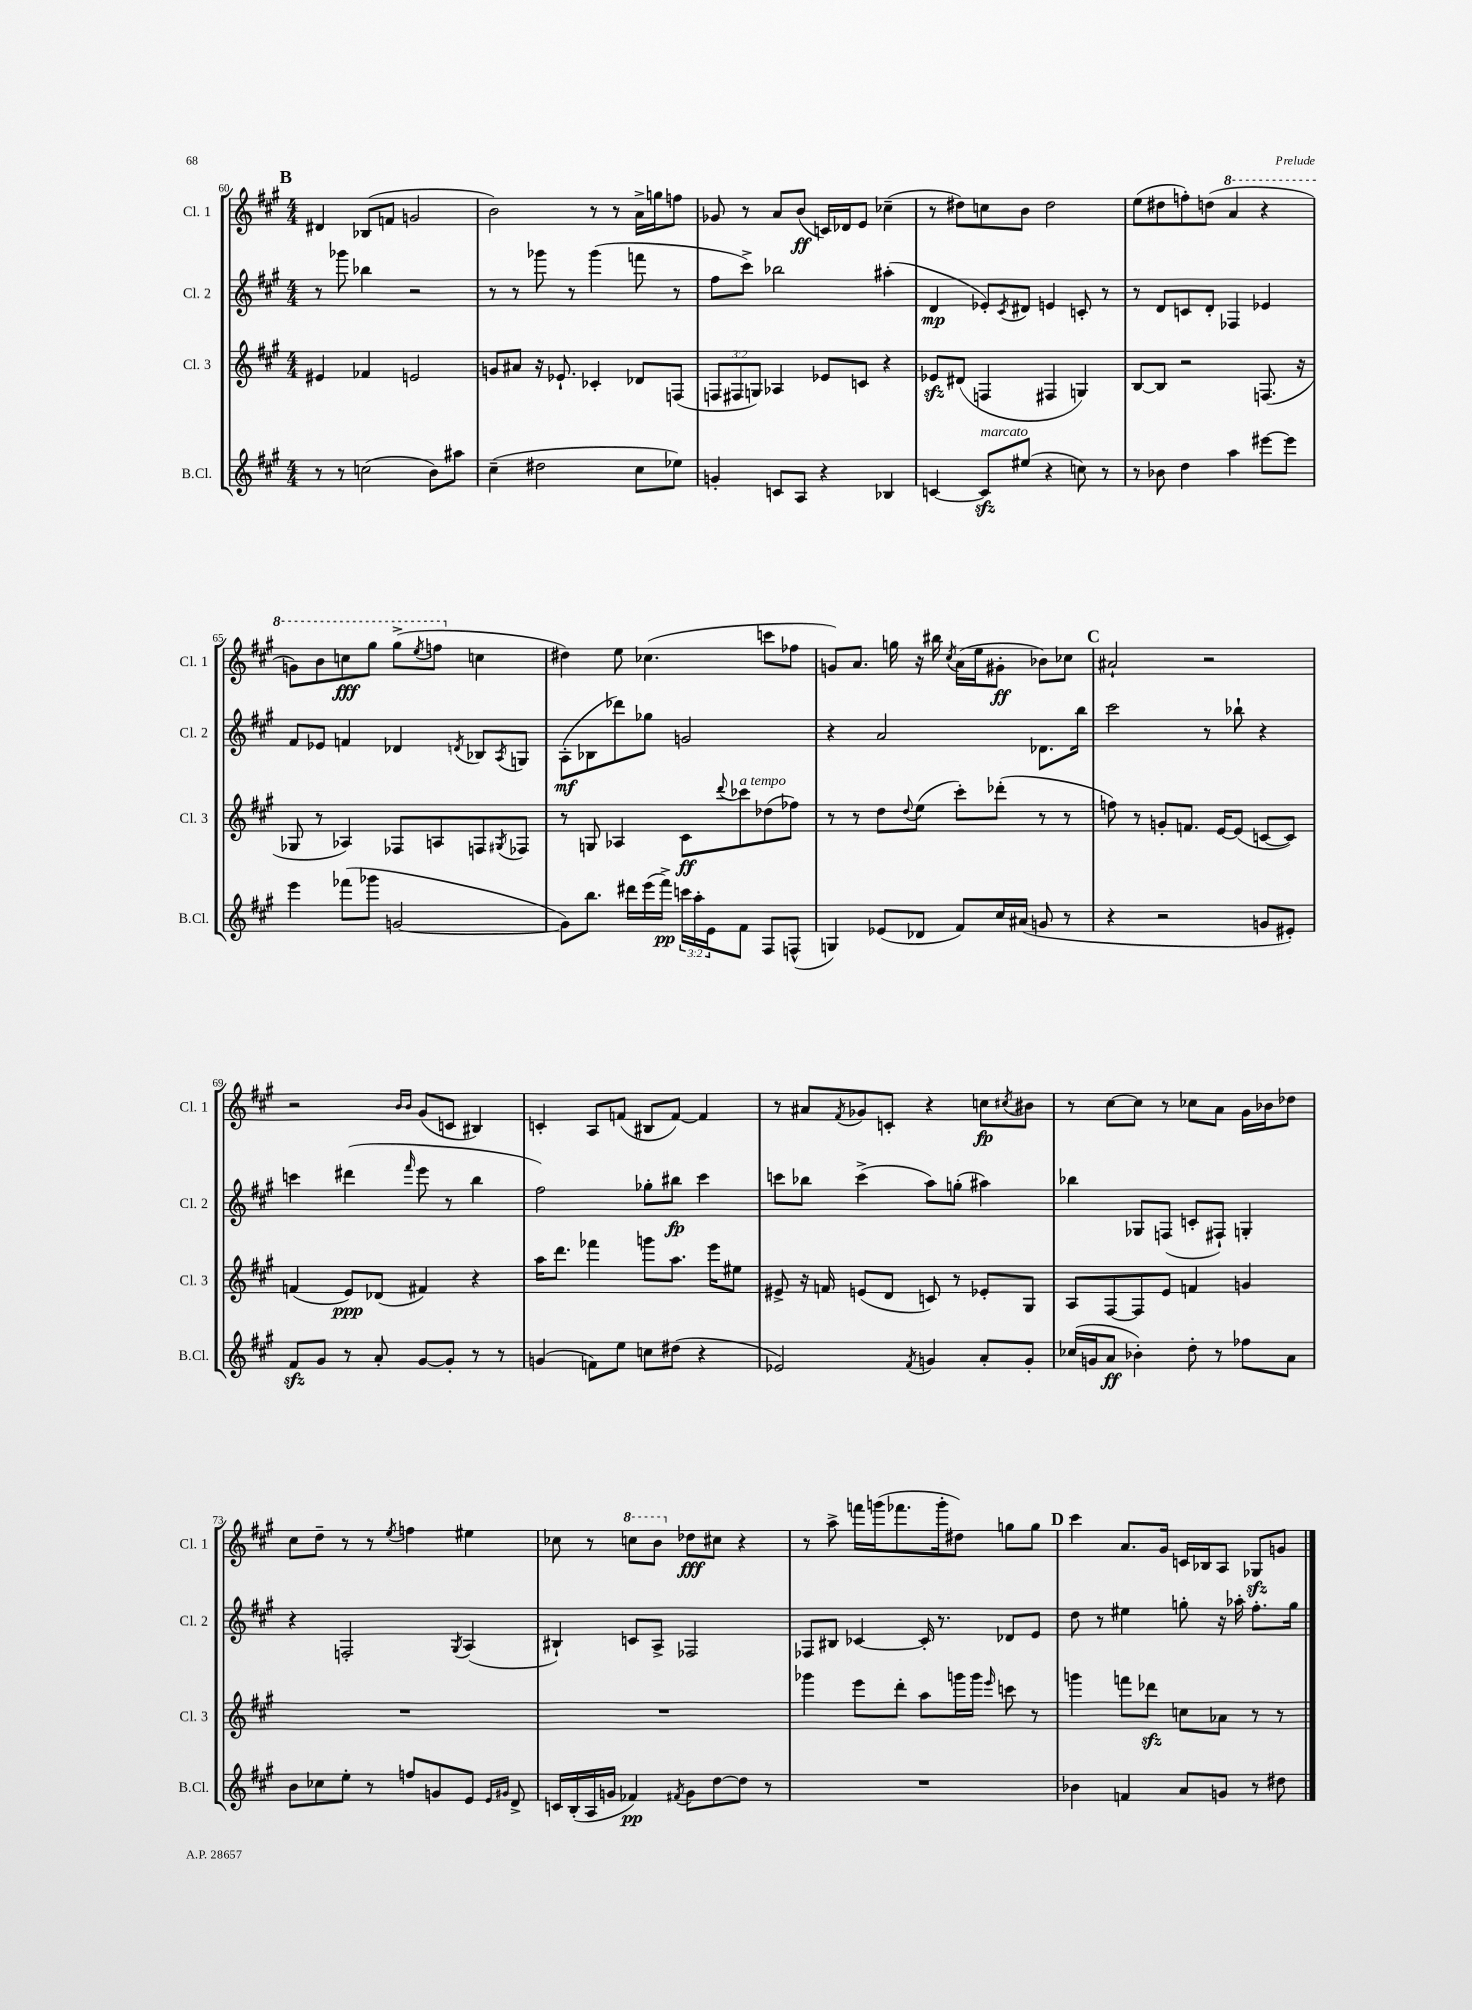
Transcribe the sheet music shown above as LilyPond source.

<<
\new StaffGroup <<
\new Staff = "s0" \with { instrumentName = "Cl. 1" shortInstrumentName = "Cl. 1" } {
    \clef treble \key a \major \numericTimeSignature \time 4/4
    \mark \markup { \bold "B" } dis'4 bes8( f'8 g'2 |
    b'2) r8 r8 a'16-> g''16 f''8 |
    ges'8 r8 a'8 b'8\ff( c'16) des'16 e'8 ces''4--( |
    r8 dis''8) c''8 b'8 dis''2 |
    e''8( dis''8 f''8-.) d''8( \ottava #1 a''4 r4 |
    g''8) b''8 c'''8\fff gis'''8 gis'''8->( \acciaccatura { e'''8 } f'''8 \ottava #0 c''4 |
    dis''4) e''8 ces''4.( c'''8 fes''8 |
    g'8) a'8. g''16 r16 bis''16 \acciaccatura { cis''8 } a'16( e''16 gis'8-.\ff bes'8) ces''8 |
    \mark \markup { \bold "C" } ais'2-! r2 |
    r2 \grace { b'16 b'16 } gis'8( c'8 bis4) |
    c'4-. a8 f'8( bis8 f'8~) f'4 |
    r8 ais'8 \acciaccatura { fis'8 } ges'8 c'8-. r4 c''8\fp \acciaccatura { cis''8 } bis'8 |
    r8 cis''8~ cis''8 r8 ces''8 a'8 gis'16 bes'16 des''8 |
    cis''8 d''8-- r8 r8 \acciaccatura { e''8 } f''4 eis''4 |
    ces''8 r8 \ottava #1 c'''8 b''8 \ottava #0 des''8\fff cis''8 r4 |
    r8 a''8-> f'''16 g'''16( fes'''8. g'''16-. dis''8) g''8 g''8 |
    \mark \markup { \bold "D" } cis'''4 a'8. gis'16 c'16 bes16 a8 ges8\sfz g'8 \bar "|." |
}
\new Staff = "s1" \with { instrumentName = "Cl. 2" shortInstrumentName = "Cl. 2" } {
    \clef treble \key a \major \numericTimeSignature \time 4/4
    \mark \markup { \bold "B" } r8 ges'''8 bes''4 r2 |
    r8 r8 ges'''8 r8 ges'''4( f'''8 r8 |
    fis''8 cis'''8->) bes''2 ais''4-.( |
    d'4\mp ees'8-.) \acciaccatura { cis'8 } dis'8 e'4 c'8-. r8 |
    r8 d'8 c'8 d'8-. fes4 ees'4 |
    fis'8 ees'8 f'4 des'4 \acciaccatura { d'8 } bes8 \acciaccatura { a8 } g8 |
    a8-.\mf( bes8 des'''8) ges''8 g'2 |
    r4 a'2 des'8. b''16 |
    \mark \markup { \bold "C" } cis'''2 r8 bes''8-! r4 |
    c'''4 dis'''4( \grace { fis'''16 } e'''8 r8 b''4 |
    fis''2) ges''8-. bis''8\fp cis'''4 |
    c'''8 bes''8 c'''4->( a''8) g''8-.( ais''4) |
    bes''4 ges8 f8( c'8-. fis8-!) g4-. |
    r4 f2-. \acciaccatura { gis8 } a4( |
    bis4-!) c'8 a8-> fes2 |
    fes8 bis8 ces'4~ ces'16-. r8. des'8 e'8 |
    \mark \markup { \bold "D" } d''8 r8 eis''4 g''8-. r16 aes''16-. fis''8.-. g''16 \bar "|." |
}
\new Staff = "s2" \with { instrumentName = "Cl. 3" shortInstrumentName = "Cl. 3" } {
    \clef treble \key a \major \numericTimeSignature \time 4/4 \override Staff.TupletNumber.text = #tuplet-number::calc-fraction-text
    \mark \markup { \bold "B" } eis'4 fes'4 e'2 |
    g'8 ais'8 r16 ees'8.-! ces'4-. des'8 f8( |
    \tuplet 3/2 { f8 fis8 g8) } aes4 ees'8 c'8 r4 |
    ees'8\sfz dis'8( f4 fis4 g4) |
    b8~ b8 r2 f8.( r16 |
    ges8 r8 aes4) fes8 a8 f8 \acciaccatura { gis8 } fes8 |
    r8 g8 aes4 cis'8\ff \appoggiatura { d'''8 } ces'''8^\markup { \italic "a tempo" } des''8( fes''8) |
    r8 r8 d''8 \appoggiatura { d''8 } e''8( cis'''8-.) des'''8-.( r8 r8 |
    \mark \markup { \bold "C" } f''8) r8 g'8-. f'8. e'16~ e'8( c'8~ c'8) |
    f'4( e'8\ppp) des'8( fis'4) r4 |
    a''16 d'''8. fes'''4 g'''8 a''8. e'''16 eis''8 |
    eis'8-> r16 f'16 e'8( d'8 c'8) r8 ees'8-. gis8 |
    a8 fis8~ fis8 e'8 f'4 g'4 |
    R1 |
    R1 |
    ges'''4 e'''8 d'''8-. a''8 g'''16 g'''16 \grace { e'''16 } c'''8 r8 |
    \mark \markup { \bold "D" } g'''4 f'''8 des'''8\sfz c''8 aes'8 r8 r8 \bar "|." |
}
\new Staff = "s3" \with { instrumentName = "B.Cl." shortInstrumentName = "B.Cl." } {
    \clef treble \key a \major \numericTimeSignature \time 4/4 \override Staff.TupletNumber.text = #tuplet-number::calc-fraction-text
    \mark \markup { \bold "B" } r8 r8 c''2( b'8) ais''8 |
    cis''4--( dis''2 cis''8 ees''8) |
    g'4-. c'8 a8 r4 bes4 |
    c'4~ c'8\sfz^\markup { \italic "marcato" } eis''8( r4 c''8) r8 |
    r8 bes'8 d''4 a''4 eis'''8~ eis'''8 |
    e'''4 fes'''8( ges'''8 g'2~ |
    g'8) b''8. dis'''16 e'''16( fis'''16->\pp) \tuplet 3/2 { c'''16 a''16-. e'16 } fis'8 fis8 f8-^( |
    g4) ees'8( des'8 fis'8) cis''16 ais'16( g'8 r8 |
    \mark \markup { \bold "C" } r4 r2 g'8 eis'8-.) |
    fis'8\sfz gis'8 r8 a'8-. gis'8~ gis'8-. r8 r8 |
    g'4( f'8) e''8 c''8 dis''8( r4 |
    ees'2) \acciaccatura { fis'8 } g'4 a'8-. g'8-. |
    ces''16( g'16 a'8\ff bes'4-.) d''8-. r8 fes''8 a'8 |
    b'8 ces''8 e''8-. r8 f''8 g'8 e'8 \grace { e'16 gis'16 } d'8-> |
    c'16 b16-.( a16 g'16 fes'4\pp) \acciaccatura { fis'8 } g'8 d''8~ d''8 r8 |
    R1 |
    \mark \markup { \bold "D" } bes'4 f'4 a'8 g'8 r8 dis''8 \bar "|." |
}
>>
>>
\layout { \context { \Score currentBarNumber = #60 } }
